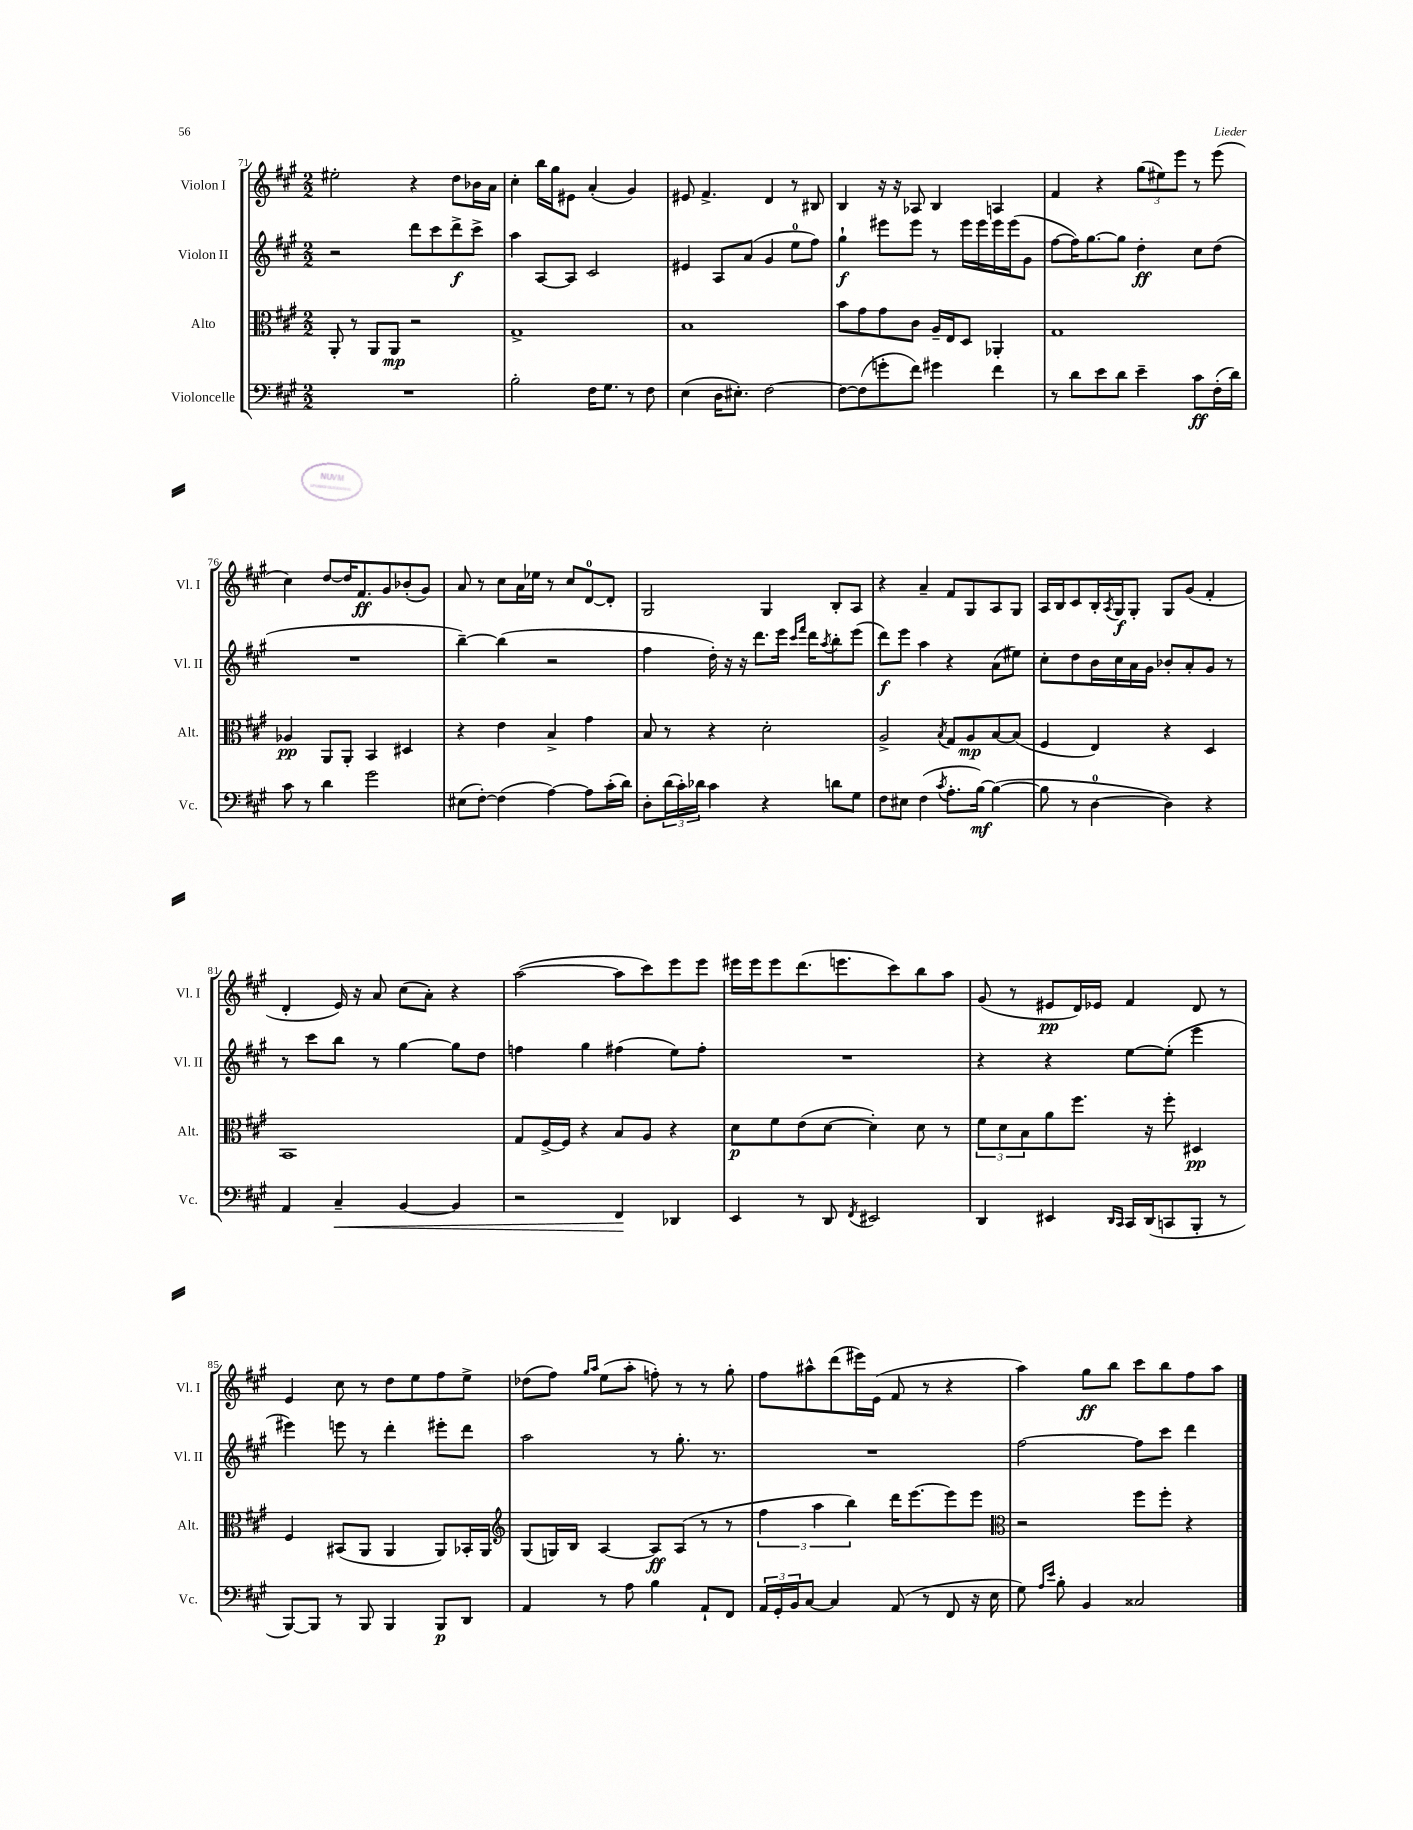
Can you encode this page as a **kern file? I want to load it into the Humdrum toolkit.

**kern	**kern	**kern	**kern
*staff4	*staff3	*staff2	*staff1
*clefF4	*clefC3	*clefG2	*clefG2
*k[f#c#g#]	*k[f#c#g#]	*k[f#c#g#]	*k[f#c#g#]
*M2/2	*M2/2	*M2/2	*M2/2
1r	8AA'	2r	2ee#'
.	8r	.	.
.	8AA	.	.
.	8AA	.	.
.	2r	8ddd	4r
.	.	8ccc#	.
.	.	8ddd^	8dd
.	.	8ccc#^	16b-
.	.	.	16a
=	=	=	=
2B'	1G#^	4aa	4cc#'
.	.	[8A	16bb
.	.	.	16gg#
.	.	8A]	8e#
16F#	.	2c#	(4a'
8.G#	.	.	.
8r	.	.	4g#)
8F#	.	.	.
=	=	=	=
(4E	1B	4e#	8e#
.	.	.	4.f#^
16D	.	8A	.
8.E#')	.	.	.
.	.	(8a	.
[2F#	.	4g#	4d
.	.	8ee	8r
.	.	8ff#)	8B#
=	=	=	=
8F#_	8b	4gg#`	4B
(8F#]	8g#	.	.
8g'	8g#	8eee#	16r
.	.	.	16r
8f#)	8c#	8eee#	8A-
4g#	16A~	8r	4B
.	16E	.	.
.	8D	16eee#	.
.	.	16eee#	.
4f#	4AA-'	16eee#	4A
.	.	(16eee#	.
.	.	8g#	.
=	=	=	=
8r	1G#	[8ff#	4f#
8d	.	16ff#])	.
.	.	[8.gg#	.
8e	.	.	4r
8d	.	8gg#]	.
4e~	.	4dd'	(12gg#
.	.	.	12ee#)
.	.	.	12eee
8c#	.	8cc#	8r
(16F#'	.	(8dd	(8eee
16d)	.	.	.
=	=	=	=
8c#	4A-	1r	4cc#)
8r	.	.	.
4d	8AA	.	[8dd
.	8AA'	.	16dd]
.	.	.	8.f#
2g#	4BB	.	.
.	.	.	8g#
.	4D#	.	(8b-'
.	.	.	8g#)
=	=	=	=
(8E#	4r	[4bb~)	8a
[8F#')	.	.	8r
(4F#]	4e	(4bb]	8cc#
.	.	.	16a
.	.	.	16ee-
[4A)	4B^	2r	8r
.	.	.	8cc#
8A]	4g#	.	[8d
(16c#'	.	.	8d']
16d)	.	.	.
=	=	=	=
8D'	8B	4ff#	2G#
(24d	8r	.	.
24c#')	.	.	.
24d-	.	.	.
4c#	4r	16dd')	.
.	.	16r	.
.	.	16r	.
.	.	8.ddd	.
4r	2d'	.	4G#
.	.	16eee	.
.	.	16qqccc#	.
.	.	16qqfff#	.
.	.	16ddd	.
.	.	8qaa	.
8d	.	8bb'	8B'
8G#	.	(8eee	8A
=	=	=	=
8F#	2A^	8ddd)	4r
8E#	.	8eee	.
(4F#	.	4aa	4a~
8qc#	8qB	.	.
8.A'	8G#	4r	8f#
.	8A	.	8G#
[16B)	.	.	.
(4B_	[8B	(8a	8A
.	(8B]	8ee#)	8G#
=	=	=	=
8B]	4F#	8cc#'	16A
.	.	.	16B
8r	.	8dd	8c#
[4D	4E)	16b	16B'
.	.	.	8qA
.	.	16cc#	16G#
.	.	16a	8G#'
.	.	16g#	.
4D])	4r	8b-'	8G#
.	.	8a'	(8g#
4r	4D	8g#	4f#'
.	.	8r	.
=	=	=	=
4AA	1BB	8r	4d'
.	.	8ccc#	.
4C#~	.	8bb	16e)
.	.	.	16r
.	.	8r	8a
[4BB	.	[4gg#	(8cc#
.	.	.	8a')
4BB]	.	8gg#]	4r
.	.	8dd	.
=	=	=	=
2r	8G#	4ff	([2aa
.	[16F#^	.	.
.	16F#]	.	.
.	4r	4gg#	.
4FF#	8B	(4ff#	8aa]
.	8A	.	8ccc#)
4DD-	4r	8ee)	8eee
.	.	8ff#'	8eee
=	=	=	=
4EE	8d	1r	16eee#
.	.	.	16eee#
.	8f#	.	8eee#
8r	(8e	.	(8.ddd
8DD	[8d	.	.
.	.	.	8.eee
8qFF#	.	.	.
2EE#	4d'])	.	.
.	.	.	8ccc#)
.	8d	.	8bb
.	8r	.	8aa
=	=	=	=
4DD	12f#	4r	(8g#
.	12d	.	.
.	.	.	8r
.	12B	.	.
4EE#	8a	4r	8e#
.	8.ff#	.	16d)
.	.	.	16e-
16qqDD	.	.	.
16qqCC#	.	.	.
16CC#	.	[8ee	4f#
(16DD	16r	.	.
8CC	8ff#'	(8ee']	.
8BBB'	4D#	4eee	8d
8r	.	.	8r
=	=	=	=
[8BBB)	4F#	4eee#)	4e
8BBB]	.	.	.
8r	(8BB#	8eee	8cc#
8BBB	8AA	8r	8r
4BBB	4AA	4ddd'	8dd
.	.	.	8ee
8BBB	8AA)	8eee#'	8ff#
8DD	16BB-'	8ddd	8ee^
.	16AA	.	.
=	=	=	=
*	*clefG2	*	*
4AA	(8G#	2aa	(8dd-
.	16G)	.	8ff#)
.	16B	.	.
.	.	.	16qqgg#
.	.	.	16qqaa
8r	[4A	.	(8ee
8A	.	.	8aa'
4B	8A]	8r	8ff')
.	(8A	8.gg#'	8r
8AA`	8r	.	8r
.	.	8.r	.
8FF#	8r	.	8gg#'
=	=	=	=
24AA	6ff#	1r	8ff#
24GG#'	.	.	.
24BB	.	.	.
[8C#	.	.	8aa#^^
.	6aa	.	.
4C#]	.	.	(8ddd
.	6bb)	.	.
.	.	.	16eee#)
.	.	.	(16e
(8AA	16ddd	.	8f#
.	[8.eee	.	.
8r	.	.	8r
8FF#	8eee]	.	4r
16r	8eee	.	.
16E	.	.	.
=	=	=	=
*	*clefC3	*	*
8G#)	2r	[2ff#	4aa)
16qqA	.	.	.
16qqe	.	.	.
8B'	.	.	.
4BB	.	.	8gg#
.	.	.	8bb
2C##	8ff#	8ff#]	8ccc#
.	8ff#'	8ccc#	8bb
.	4r	4ddd	8ff#
.	.	.	8aa
==	==	==	==
*-	*-	*-	*-
